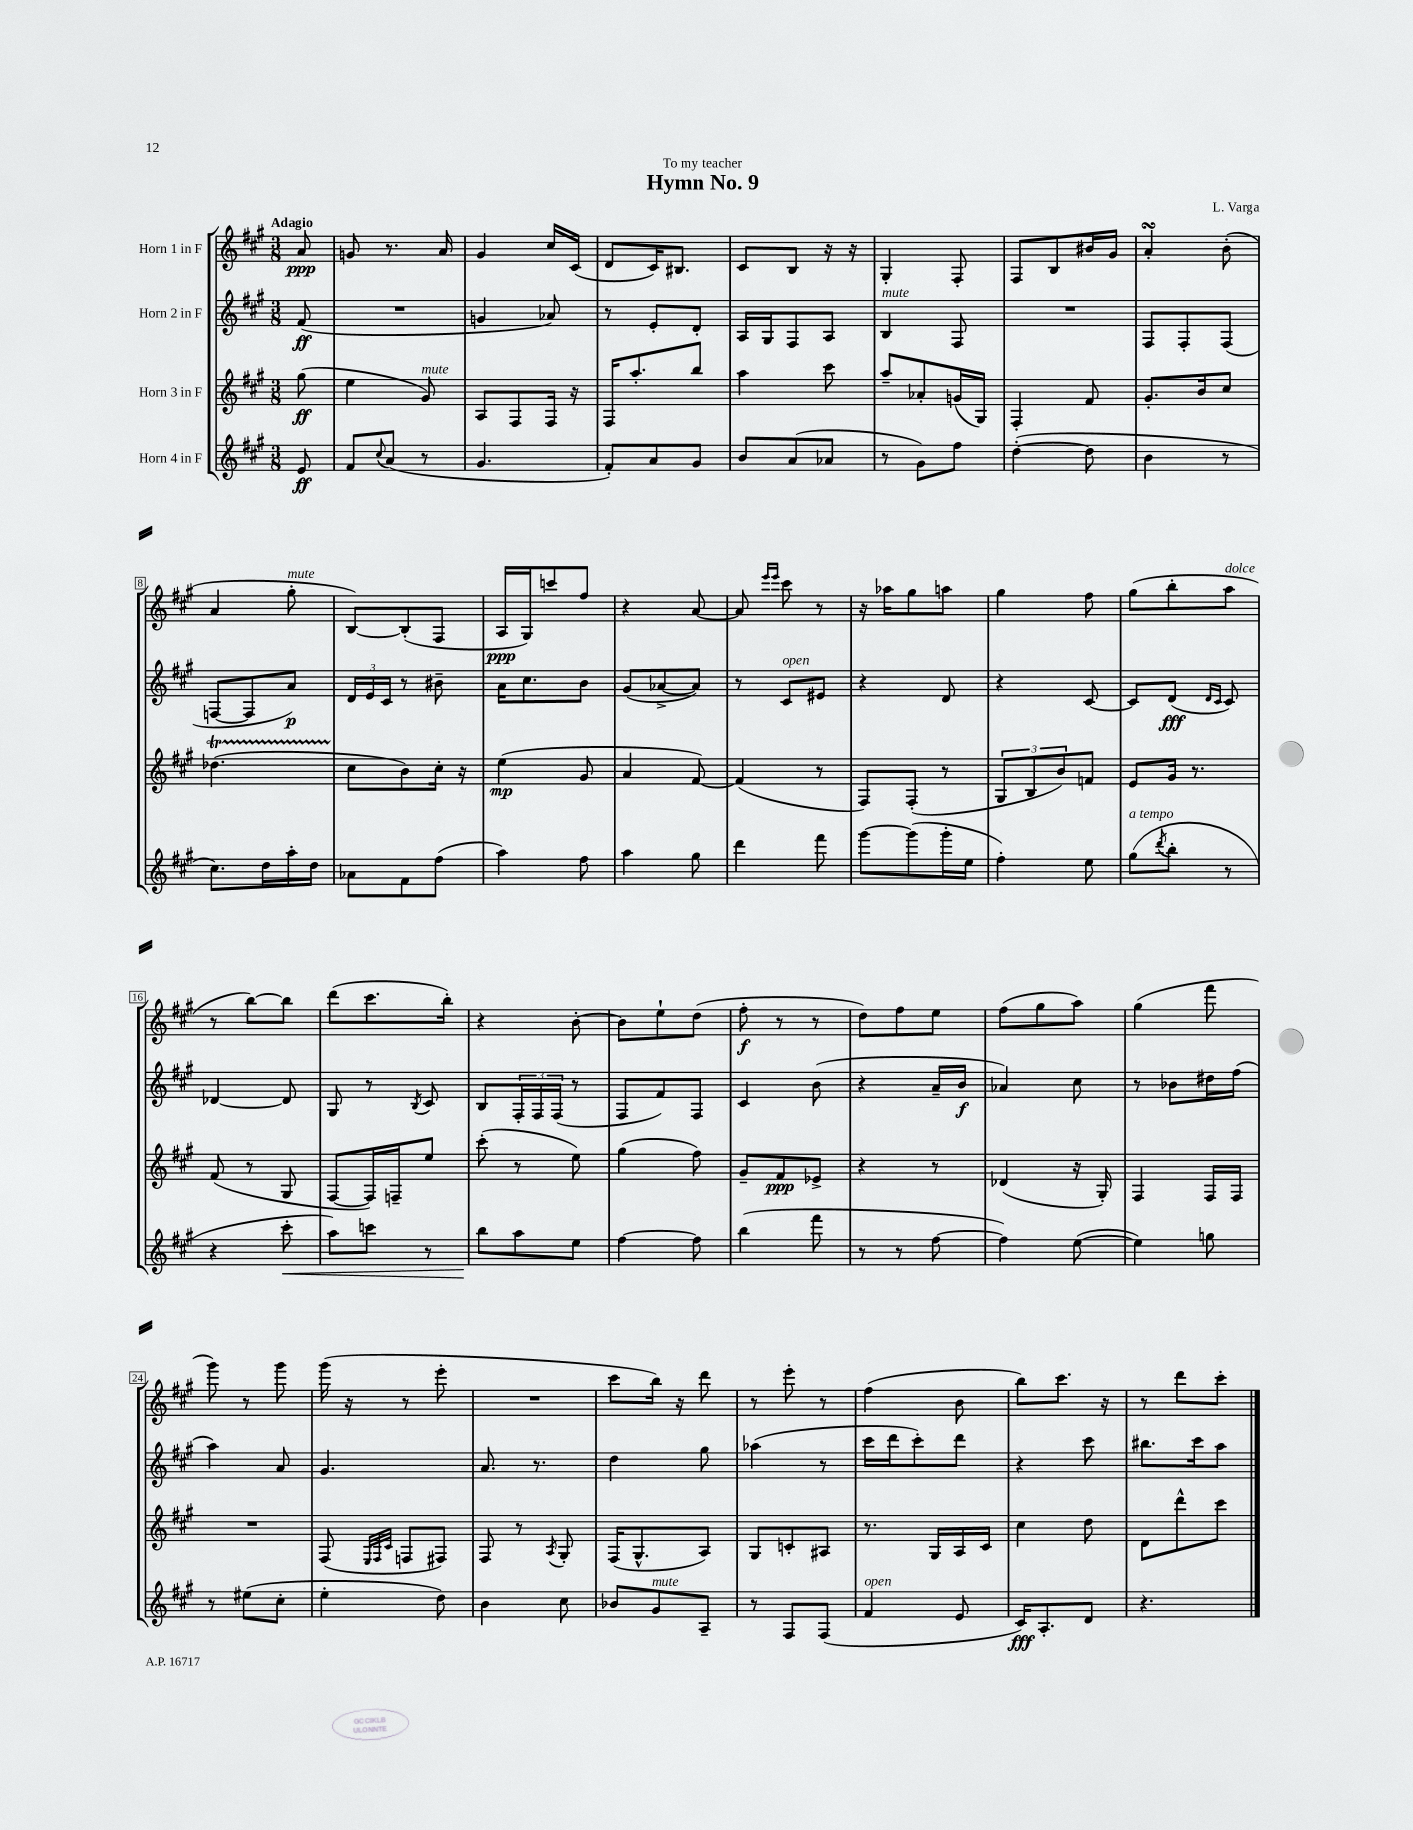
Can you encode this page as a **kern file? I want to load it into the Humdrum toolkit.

**kern	**kern	**kern	**kern
*staff4	*staff3	*staff2	*staff1
*clefG2	*clefG2	*clefG2	*clefG2
*k[f#c#g#]	*k[f#c#g#]	*k[f#c#g#]	*k[f#c#g#]
*M3/8	*M3/8	*M3/8	*M3/8
8e/	(8gg#\	(8f#/	8a/
=	=	=	=
8f#/L	4ee\	4.r	8g/
8qqcc#/	.	.	.
(8a/J	.	.	8.r
8r	8g#/)	.	.
.	.	.	16a/
=	=	=	=
4.g#/	8A/L	4g/	4g#/
.	8F#/	.	.
.	16F#/Jk	8a-/)	16cc#/LL
.	16r	.	(16c#/JJ
=	=	=	=
8f#'/L)	16F#/LK	8r	8d/L
.	8.aa'/	.	.
8a/	.	8e'/L	16c#/K)
.	.	.	8.B#/J
8g#/J	8bb/J	8d'/J	.
=	=	=	=
8b/L	4aa\	16A/LL	8c#/L
.	.	16G#/J	.
(8a/	.	8F#/	8B/J
8a-/J	8ccc#\	8A/J	16r
.	.	.	16r
=	=	=	=
8r	8aa~/L	4B/	4G#'/
8g#\L)	8a-'/	.	.
8ff#\J	(16g/L	8F#/	8F#'/
.	16G#/JJ)	.	.
=	=	=	=
([4dd'\	4F#'/	4.r	8F#/L
.	.	.	8B/
8dd\]	8f#/	.	16b#/L
.	.	.	16g#/JJ
=	=	=	=
4b\	8.g#'/L	8F#/L	4a'/
.	.	8F#'/	.
.	16b/k	.	.
8r	8cc#/J	(8F#/J	(8b'\
=	=	=	=
8.cc#\L)	(4.dd-\	[8F/L	4a/
.	.	8F/]	.
16dd\L	.	.	.
16aa'\	.	8a/J)	8gg#'\
16dd\JJ	.	.	.
=	=	=	=
8a-\L	8cc#\L	24d/LL	[8B/L)
.	.	24e/	.
.	.	24c#/JJ	.
8f#\	8b\)	8r	(8B'/]
(8ff#\J	16cc#'\Jk	8b#~\	8F#/J
.	16r	.	.
=	=	=	=
4aa\)	(4ee\	16a\LK	16A/LL
.	.	8.cc#\	16G#/J)
.	.	.	8ccc/
8ff#\	8g#/	8b\J	8ff#/J
=	=	=	=
4aa\	4a/	(8g#/L	4r
.	.	[8a-^/	.
8gg#\	[8f#/)	8a-/]J)	[8a/
=	=	=	=
4ddd\	(4f#/]	8r	8a/]
.	.	.	16qqeee/LL
.	.	.	16qqeee/JJ
.	.	8c#/L	8ccc#\
8fff#\	8r	8e#/J	8r
=	=	=	=
[8ggg#\L	8F#/L)	4r	16r
.	.	.	16aa-\LK
(8ggg#\]	(8F#'/J	.	8gg#\
16ggg#'\L	8r	8d/	8aa\J
16ee\JJ	.	.	.
=	=	=	=
4ff#'\)	12G#/L	4r	4gg#\
.	12B/	.	.
.	12b/)	.	.
8ee\	8f/J	[8c#/	8ff#\
=	=	=	=
(8gg#\L	8e/L	8c#/]L	(8gg#\L
8qddd/	.	.	.
8bb'\J	16g#/Jk	(8d/J	8bb'\
.	8.r	.	.
.	.	16qqd/LL	.
.	.	16qqc#/JJ	.
8r	.	8c#/)	8aa\J
=	=	=	=
4r	(8f#/	[4d-/	8r
.	8r	.	[8bb\L)
8ccc#'\	8G#/	8d-/]	8bb\]J
=	=	=	=
8aa\L)	[8F#/L	8G#/	(8ddd\L
8ccc\J	16F#/]L)	8r	8.ccc#\
.	16F~/J	.	.
.	.	8qB/	.
8r	8ee/J	8c#/	.
.	.	.	16bb'\Jk)
=	=	=	=
8bb\L	(8ccc#'\	8B/L	4r
8aa\	8r	24F#'/L	.
.	.	24F#/	.
.	.	(24F#/JJ	.
8ee\J	8ee\)	8r	[8b'\
=	=	=	=
[4ff#\	(4gg#\	8F#/L	8b\]L
.	.	8f#/)	8ee`\
8ff#\]	8ff#\)	8F#/J	(8dd\J
=	=	=	=
(4bb\	8g#~/L	4c#/	8ff#'\
.	8f#/	.	8r
8fff#\	8e-^/J	(8b\	8r
=	=	=	=
8r	4r	4r	8dd\L)
8r	.	.	8ff#\
[8ff#\	8r	16a~/LL	8ee\J
.	.	16b/JJ	.
=	=	=	=
4ff#\])	(4d-/	4a-/)	(8ff#\L
.	.	.	8gg#\
([8ee\	16r	8cc#\	8aa\J)
.	16G#'/)	.	.
=	=	=	=
4ee\])	4F#/	8r	(4gg#\
.	.	8b-\L	.
8gg\	16F#/LL	16dd#\L	8fff#\
.	16F#/JJ	(16ff#\JJ	.
=	=	=	=
8r	4.r	4aa\)	8ggg#\)
(8ee#\L	.	.	8r
8cc#'\J	.	8a/	8ggg#\
=	=	=	=
4ee'\	(8F#/	4.g#/	(16ggg#\
.	.	.	16r
.	32qqE/LLL	.	.
.	32qqF#/	.	.
.	32qqc#/JJJ	.	.
.	8F/L	.	8r
8dd\)	8F#/J)	.	8eee'\
=	=	=	=
4b\	8F#/	8.a/	4.r
.	8r	.	.
.	.	8.r	.
.	8qA/	.	.
8cc#\	8G#'/	.	.
=	=	=	=
8b-/L	(16F#/LK	4dd\	8ccc#\L
.	8.G#^^/	.	.
8g#/	.	.	16bb\Jk)
.	.	.	16r
8A~/J	8A/J)	8gg#\	8ddd\
=	=	=	=
8r	8G#/L	(4aa-\	8r
8F#/L	8c'/	.	8eee'\
(8F#/J	8A#/J	8r	8r
=	=	=	=
4f#/	8.r	16ccc#\LL	(4ff#\
.	.	16ddd\J	.
.	.	8ccc#'\)	.
.	16G#/LL	.	.
8e/	16A/	8ddd\J	8b\
.	16c#/JJ	.	.
=	=	=	=
16c#/LK)	4cc#\	4r	8bb\L)
8.A'/	.	.	.
.	.	.	8.ccc#\J
8d/J	8dd\	8ccc#\	.
.	.	.	16r
=	=	=	=
4.r	8d\L	8.bb#\L	8r
.	8ddd^^\	.	8ddd\L
.	.	16ccc#\k	.
.	8ccc#\J	8aa\J	8ccc#'\J
==	==	==	==
*-	*-	*-	*-
